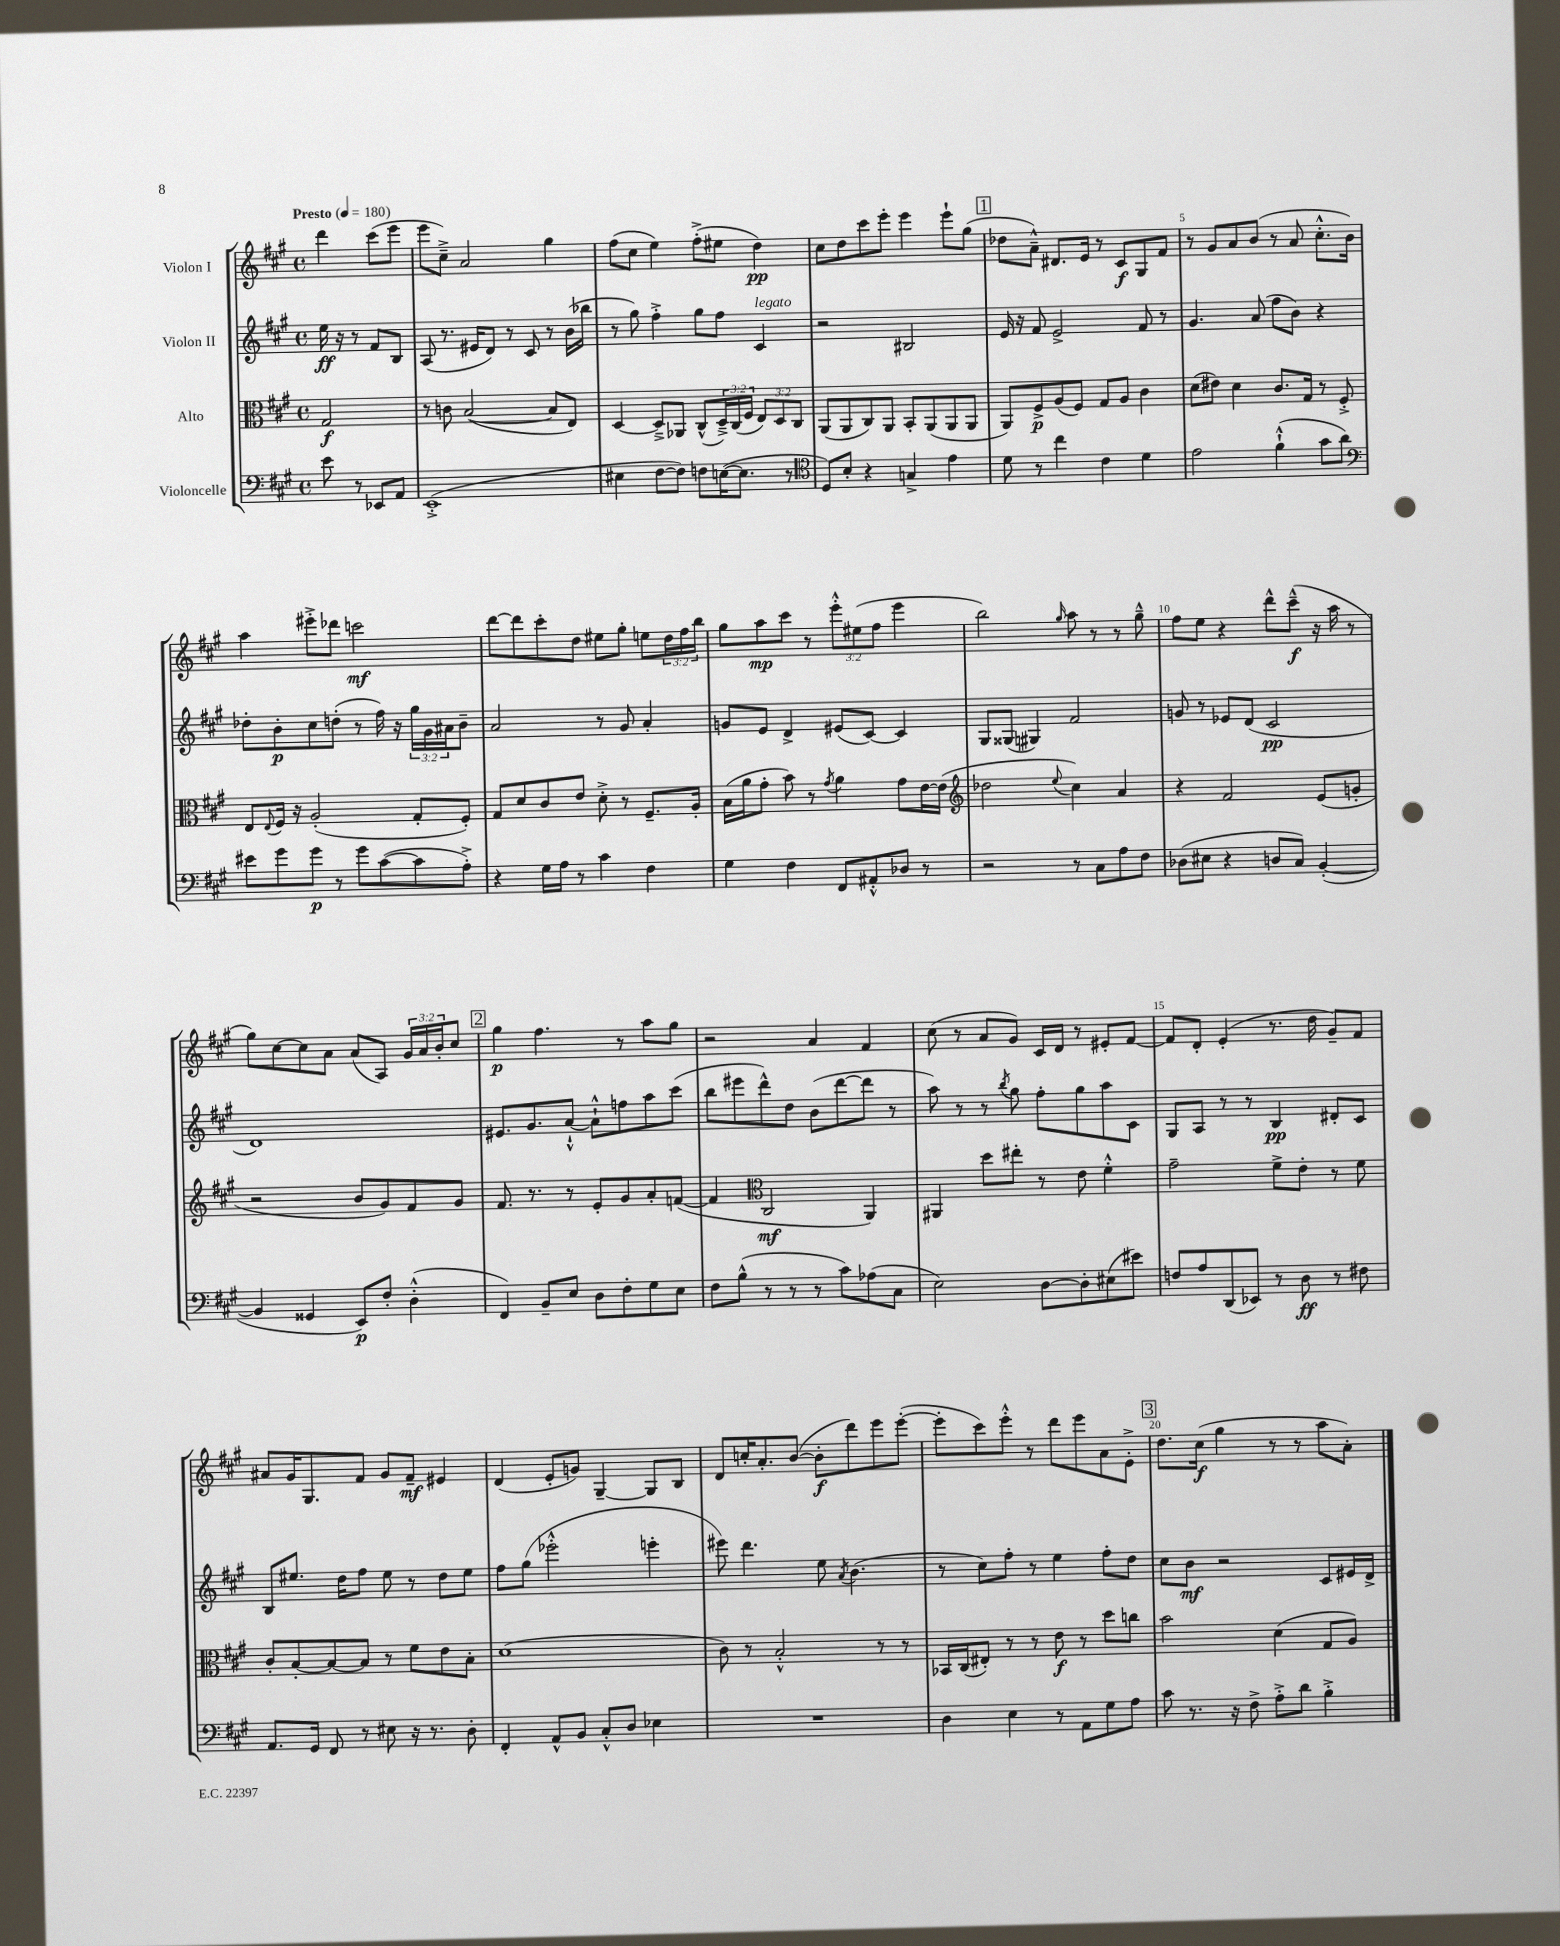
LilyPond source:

<<
\new StaffGroup <<
\new Staff = "s0" \with { instrumentName = "Violon I" } {
    \clef treble \key a \major \defaultTimeSignature \time 4/4 \override Staff.TupletNumber.text = #tuplet-number::calc-fraction-text \partial 2 \tempo "Presto" 4 = 180
    d'''4 cis'''8( e'''8 |
    e'''8 cis''8--->) a'2 gis''4 |
    fis''8( cis''8 e''4) fis''8-.->( eis''8 d''4\pp) |
    cis''8 d''8 cis'''8 e'''8-. e'''4 e'''8-! gis''8( |
    \mark \markup { \box "1" } des''8 a'8---^) dis'8. e'16 r8 cis'8\f gis8 fis'8 |
    r8 gis'8 a'8 b'8( r8 a'8 cis''8.-.-^ b'16) |
    a''4 eis'''8-.-> des'''8 c'''2\mf |
    d'''8~ d'''8 cis'''8-. d''8 eis''8 gis''8-. e''8 \tuplet 3/2 { d''16 fis''16 b''16 } |
    gis''8 a''8\mp cis'''8 r8 \tuplet 3/2 { e'''8-.-^ eis''8( fis''8 } e'''4 |
    b''2) \grace { gis''16 } a''8 r8 r8 gis''8---^ |
    fis''8 e''8 r4 d'''8-^ cis'''8---^\f( r16 a''16 r8 |
    gis''8) cis''8~ cis''8 a'8 a'8( a8) \tuplet 3/2 { gis'16 a'16 b'16-. } cis''8 |
    \mark \markup { \box "2" } gis''4\p fis''4. r8 a''8 gis''8 |
    r2 a'4 fis'4 |
    cis''8( r8 a'8 gis'8) cis'16 d'16 r8 eis'8-. fis'8~ |
    fis'8 d'8-. e'4-.( r8. d''16 gis'8--) fis'8 |
    ais'8 gis'16 gis8. fis'8 gis'8 fis'8--\mf eis'4 |
    d'4( e'8-. g'8) gis4~-- gis8 b8 |
    d'8 c''16-. a'8.-. b'8~( b'8-.\f d'''8) e'''8 e'''8~-.( |
    e'''8-. cis'''8) e'''8-.-^ r8 d'''8 e'''8 a'8 e'8-.-> |
    \mark \markup { \box "3" } d''8. cis''16\f( gis''4 r8 r8 a''8 a'8-.) \bar "|." |
}
\new Staff = "s1" \with { instrumentName = "Violon II" } {
    \clef treble \key a \major \defaultTimeSignature \time 4/4 \override Staff.TupletNumber.text = #tuplet-number::calc-fraction-text \partial 2
    e''16\ff r16 r8 fis'8 b8 |
    a8( r8. eis'16 d'8) r8 cis'8 r8 b'16( bes''16 |
    r8 gis''8) fis''4-.-> gis''8 fis''8 cis'4^\markup { \italic "legato" } |
    r2 bis2 |
    \mark \markup { \box "1" } e'16 r16 fis'8 e'2-> fis'8 r8 |
    gis'4. a'8( fis''8 b'8) r4 |
    des''8-. b'8-.\p cis''8 d''8-.( r8 fis''16) r16 \tuplet 3/2 { gis''16 gis'16 ais'16 } b'8-- |
    a'2 r8 gis'8 a'4-. |
    g'8 e'8 d'4-> eis'8( cis'8~) cis'4 |
    gis8 gisis8( gis4) fis'2 |
    g'8 r8 ees'8 d'8( cis'2\pp |
    d'1) |
    \mark \markup { \box "2" } eis'8. gis'8. a'8~-!-^ a'8-!-^ f''8 a''8 cis'''8( |
    b''8 eis'''8 d'''8-^) d''8 b'8( d'''8~ d'''8 r8 |
    a''8) r8 r8 \acciaccatura { b''8 } gis''8 fis''8-. gis''8 a''8 cis'8 |
    gis8 a8 r8 r8 b4\pp dis'8-. cis'8 |
    b8 eis''8. d''16 fis''8 eis''8 r8 d''8 eis''8 |
    fis''8 gis''8( ees'''2-.-^ e'''4-. |
    eis'''8) d'''4. e''8 \acciaccatura { a'8 } b'4.( |
    r8 cis''8) fis''8-. r8 e''4 fis''8-. d''8 |
    \mark \markup { \box "3" } cis''8 b'8\mf r2 cis'8 eis'16 d'16-> \bar "|." |
}
\new Staff = "s2" \with { instrumentName = "Alto" } {
    \clef alto \key a \major \defaultTimeSignature \time 4/4 \override Staff.TupletNumber.text = #tuplet-number::calc-fraction-text \partial 2
    gis2\f |
    r8 c'8 b2~( b8 e8) |
    d4~ d8---> aes,8 cis8-^( \tuplet 3/2 { d16--->) cis16( fis16 } \tuplet 3/2 { e8) d8 cis8 } |
    a,8( a,8 cis8) a,8 b,8-. a,8( a,8 a,8 |
    \mark \markup { \box "1" } a,8) fis8->\p a8( fis8) gis8 a8 cis'4 |
    d'8( eis'8) d'4 cis'8. gis16 r8 fis8-.-> |
    e8 \appoggiatura { e8 } fis16 r16 a2-.( gis8-. fis8-.) |
    gis8 d'8 cis'8 e'8 d'8-.-> r8 fis8.-- a16-. |
    b16( a'16 gis'8-. b'8) r8 \acciaccatura { gis'8 } a'4 gis'8 e'16~ e'16( |
    \clef treble des''2 \appoggiatura { e''8 } cis''4) a'4 |
    r4 fis'2 e'8( g'8-. |
    r2 b'8 gis'8) fis'8 gis'8 |
    \mark \markup { \box "2" } fis'8. r8. r8 e'8-. gis'8 a'8-. f'8~( |
    f'4 \clef alto cis2\mf a,4) |
    ais,4 d''8 eis''8-. r8 e'8 fis'4-.-^ |
    gis'2-- fis'8-> e'8-. r8 fis'8 |
    cis'8-. b8~-. b8~ b8 r8 fis'8 e'8 b8-. |
    d'1( |
    cis'8) r8 b2-.-^ r8 r8 |
    bes,16 cis16( eis8-.) r8 r8 e'8\f r8 d''8 c''8 |
    \mark \markup { \box "3" } b'2 d'4( gis8 a8) \bar "|." |
}
\new Staff = "s3" \with { instrumentName = "Violoncelle" } {
    \clef bass \key a \major \defaultTimeSignature \time 4/4 \partial 2
    e'8 r8 ees,8 a,8 |
    e,1-.->( |
    eis4 fis8~ fis8) f8 e16~( e8. r8 |
    \clef tenor d8) b8-. r4 g4-> e'4 |
    \mark \markup { \box "1" } d'8 r8 cis''4 cis'4 d'4 |
    e'2 fis'4-!-^( gis'8 a'8) |
    \clef bass eis'8 gis'8 gis'8\p r8 gis'8 cis'8~( cis'8 a8-.->) |
    r4 gis16 a16 r8 cis'4 fis4 |
    gis4 fis4 fis,8 ais,8-.-^ des8 r8 |
    r2 r8 cis8 a8 fis8 |
    des8( eis8 r4 d8 cis8) b,4~-.( |
    b,4 gisis,4 e,8\p) fis8-. d4-.-^( |
    \mark \markup { \box "2" } fis,4) b,8-- e8 d8 fis8-. gis8 e8 |
    fis8 b8-^( r8 r8 r8 cis'8) aes8( cis8 |
    e2) d8~ d8-. eis8( eis'8) |
    f8 a8 d,8( ees,8) r8 d8\ff r8 fis8 |
    a,8. gis,16 fis,8 r8 eis8 r16 r8. d8-. |
    fis,4-. a,8-^ b,8 cis8-.-^ d8 ees4 |
    R1 |
    d4 e4 r8 a,8 gis8 a8 |
    \mark \markup { \box "3" } cis'8 r8. r16 fis8-> a8-.-> d'8 b4-.-> \bar "|." |
}
>>
>>
\layout { \context { \Score \override BarNumber.break-visibility = ##(#f #t #t) barNumberVisibility = #(every-nth-bar-number-visible 5) } }
